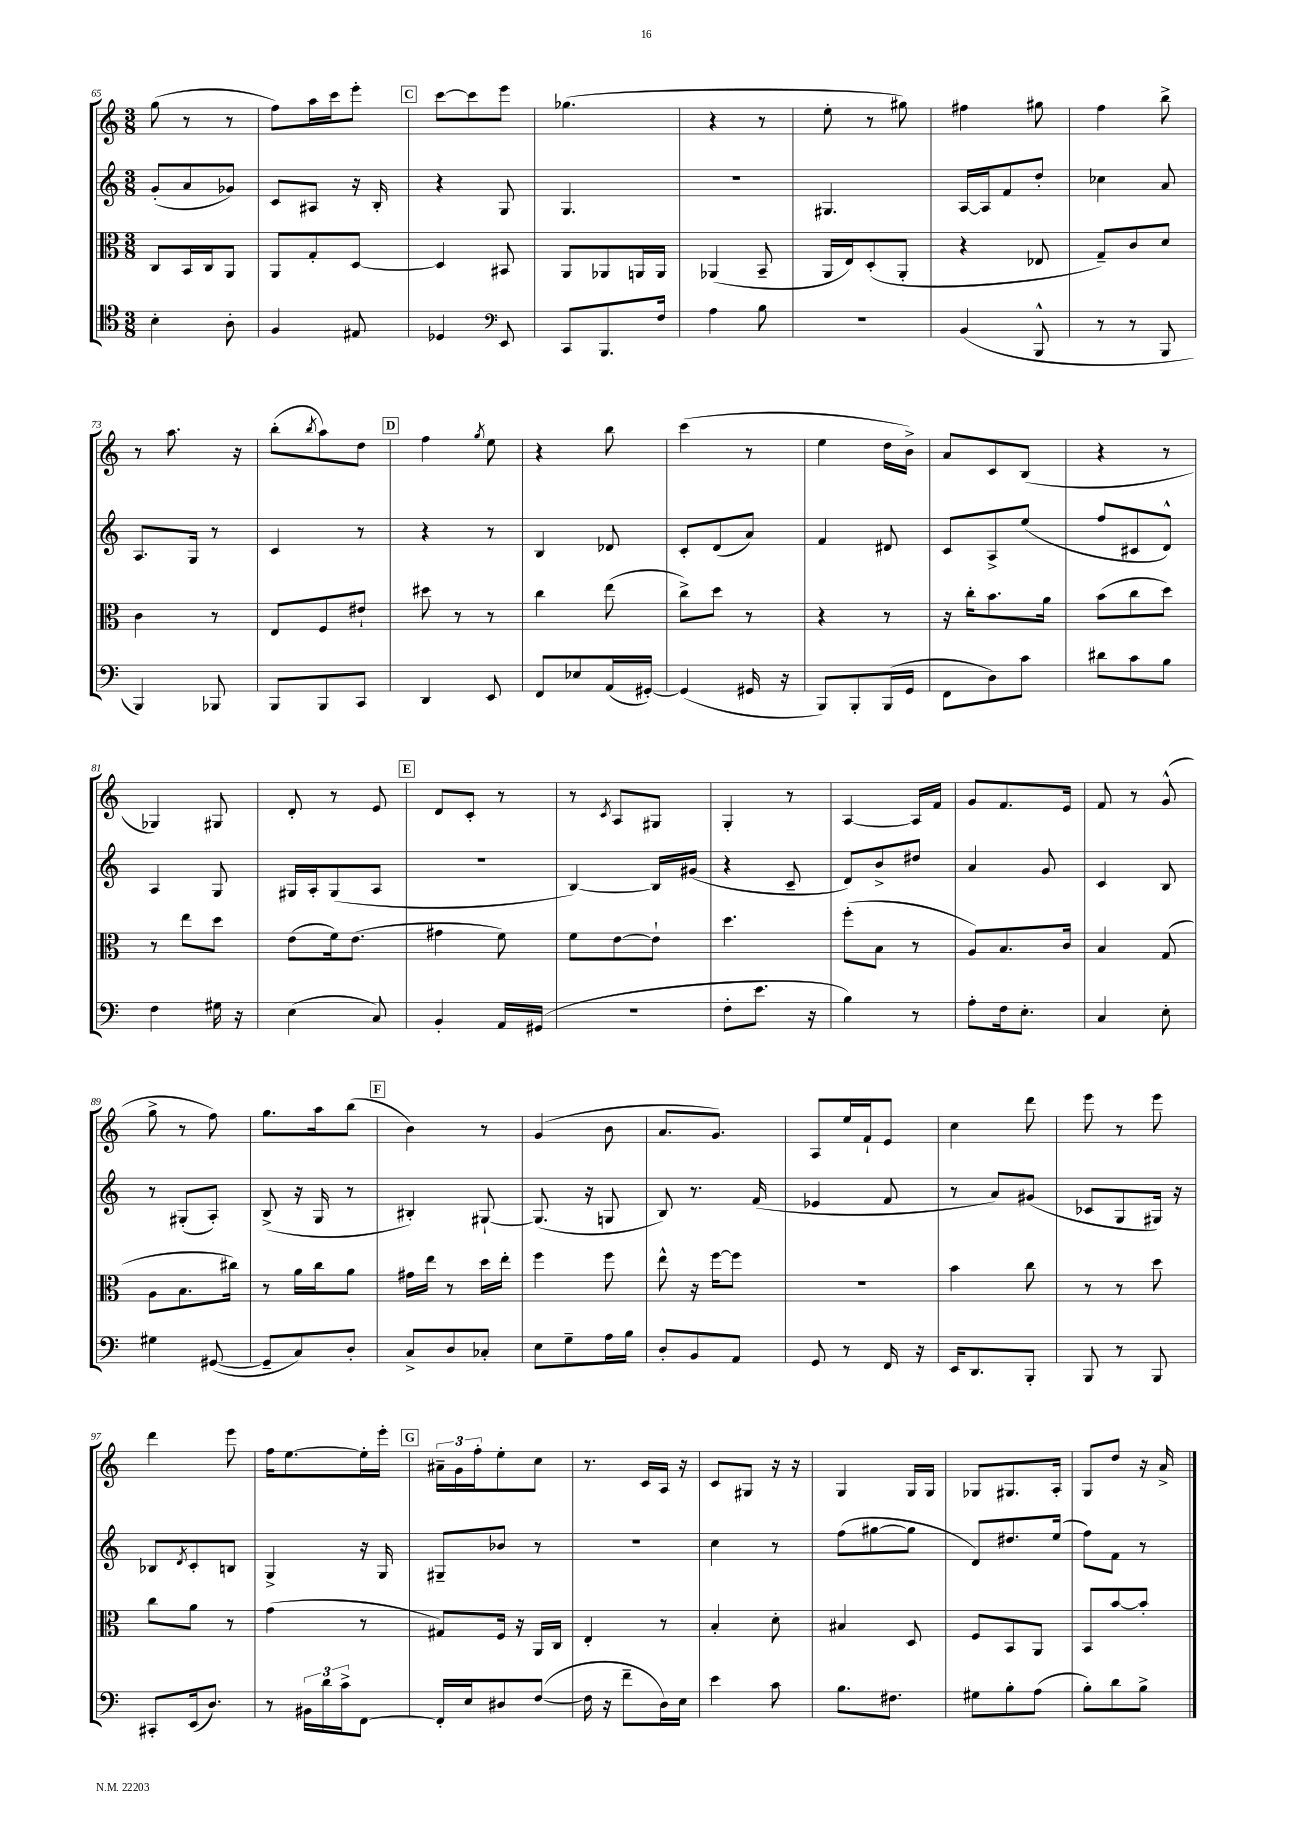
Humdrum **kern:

**kern	**kern	**kern	**kern
*staff4	*staff3	*staff2	*staff1
*clefC4	*clefC3	*clefG2	*clefG2
*k[]	*k[]	*k[]	*k[]
*M3/8	*M3/8	*M3/8	*M3/8
4B'	8C	(8g'	(8gg
.	16BB	8a	8r
.	16C	.	.
8A'	8AA	8g-)	8r
=	=	=	=
4F	8AA	8c	8ff)
.	8G'	8A#	16aa
.	.	.	16ccc
8E#	[8D	16r	8eee'
.	.	16B'	.
=	=	=	=
4D-	4D]	4r	[8ccc
.	.	.	8ccc]
*clefF4	*	*	*
8EE	8BB#	8G	8eee
=	=	=	=
8CC	8AA	4.G	(4.gg-
8.BBB	8AA-	.	.
.	16AA	.	.
16F	16AA	.	.
=	=	=	=
4A	(4AA-	4.r	4r
8B	8BB~	.	8r
=	=	=	=
4.r	16AA	4.G#	8ee'
.	16E)	.	.
.	(8D'	.	8r
.	8AA'	.	8gg#)
=	=	=	=
(4BB	4r	[16A	4ff#
.	.	16A]	.
.	.	8f	.
8BBB^^	8E-	8dd'	8gg#
=	=	=	=
8r	8G~)	4cc-	4ff
8r	8c	.	.
8BBB	8d	8a	8bb^
=	=	=	=
4BBB)	4c	8.A	8r
.	.	.	8.aa
.	.	16G	.
8BBB-	8r	8r	.
.	.	.	16r
=	=	=	=
8BBB	8E	4c	(8bb'
.	.	.	8qbb
8BBB	8F	.	8aa)
8CC	8e#`	8r	8dd
=	=	=	=
4DD	8dd#	4r	4ff
.	8r	.	.
.	.	.	8qgg
8EE	8r	8r	8ee
=	=	=	=
8FF	4cc	4B	4r
8E-	.	.	.
(16AA	(8ee	8d-	8bb
[16GG#')	.	.	.
=	=	=	=
(4GG#]	8cc^)	8c'	(4ccc
.	8dd	(8d	.
16GG#	8r	8a)	8r
16r	.	.	.
=	=	=	=
8BBB)	4r	4f	4ee
8BBB'	.	.	.
(16BBB	8r	8d#	16dd
16GG	.	.	16b^)
=	=	=	=
8FF	16r	8c	8a
.	16cc'	.	.
8D)	8.b	8A^	8c
8c	.	(8ee	(8B
.	16a	.	.
=	=	=	=
8d#	(8b	8ff	4r
8c	8cc	8c#	.
8B	8dd)	8d^^)	8r
=	=	=	=
4F	8r	4A	4G-)
.	8ee	.	.
16G#	8dd	8G	8G#
16r	.	.	.
=	=	=	=
(4E	(8e	16G#	8d'
.	.	16A'	.
.	16f)	(8G#	8r
.	(8.e	.	.
8C)	.	8A	8e
=	=	=	=
4BB'	4g#	4.r	8d
.	.	.	8c'
16AA	8f)	.	8r
(16GG#	.	.	.
=	=	=	=
4.r	8f	[4B)	8r
.	.	.	8qc
.	[8e	.	8A
.	8e`]	16B]	8G#
.	.	(16g#	.
=	=	=	=
8F'	4.dd	4r	4G'
8.e	.	.	.
.	.	8c~	8r
16r	.	.	.
=	=	=	=
4B)	(8ff'	8d)	[4A
.	8B	8b^	.
8r	8r	8dd#	16A]
.	.	.	16f
=	=	=	=
8A'	8A)	4a	8g
16F	8.B	.	8.f
8.E'	.	.	.
.	.	8g	.
.	16c	.	16e
=	=	=	=
4C	4B	4c	8f
.	.	.	8r
8E'	(8G	8B	(8g^^
=	=	=	=
4G#	8A	8r	8gg^
.	8.B	(8G#'	8r
([8GG#	.	8A')	8ff)
.	16cc#)	.	.
=	=	=	=
8GG#~]	8r	(8B^	8.gg
8C)	16a	16r	.
.	16cc	16G	16aa
8D'	8a	8r	(8bb
=	=	=	=
8C^	16g#	4B#')	4b)
.	16ee	.	.
8D	8r	.	.
8C-'	16dd	[8G#`	8r
.	16ee'	.	.
=	=	=	=
8E	4ff	(8.G#]	(4g
8G~	.	.	.
.	.	16r	.
16A	8ff	8G	8b
16B	.	.	.
=	=	=	=
8D'	8ee^^	8B)	8.a
8BB	16r	8.r	.
.	[16ff	.	8.g)
8AA	8ff]	.	.
.	.	(16f	.
=	=	=	=
8GG	4.r	4e-	8A
8r	.	.	16ee
.	.	.	16f`
16FF	.	8f	8e
16r	.	.	.
=	=	=	=
16EE	4b	8r	4cc
8.DD	.	.	.
.	.	8a)	.
8BBB'	8cc	(8g#	8ddd
=	=	=	=
8BBB	8r	8c-	8eee
8r	8r	8G	8r
8BBB	8dd	16G#)	8eee
.	.	16r	.
=	=	=	=
8CC#'	8cc	8B-	4ddd
.	.	8qd	.
(16EE	8a	8c'	.
8.D)	.	.	.
.	8r	8B	8eee
=	=	=	=
8r	(4g	4G^	16ff
.	.	.	[8.ee
24BB#	.	.	.
24d	.	.	.
24c^	.	.	.
[8FF	8r	16r	16ee']
.	.	16G	16eee'
=	=	=	=
16FF']	8G#)	8G#~	24a#~
.	.	.	24g
16E	.	.	.
.	.	.	24ff'
8D#	16F	8b-	8ee'
.	16r	.	.
([8F	16AA	8r	8cc
.	16C	.	.
=	=	=	=
16F]	4E'	4.r	8.r
16r	.	.	.
8f~	.	.	.
.	.	.	16c
16D)	8r	.	16A
16E	.	.	16r
=	=	=	=
4e	4B'	4cc	8c
.	.	.	8G#
8c	8d'	8r	16r
.	.	.	16r
=	=	=	=
8.B	4B#	(8ff	4G
.	.	[8gg#	.
8.F#	.	.	.
.	8D	8gg#]	16G
.	.	.	16G
=	=	=	=
8G#	8F	8d)	8G-
8B'	8BB	8.dd#	8.G#
(8A	8AA	.	.
.	.	(16ee	16A'
=	=	=	=
8B')	8BB	8ff)	8G
8d	[8b	8f	8dd
8B^	8b']	8r	16r
.	.	.	16a^
==	==	==	==
*-	*-	*-	*-
